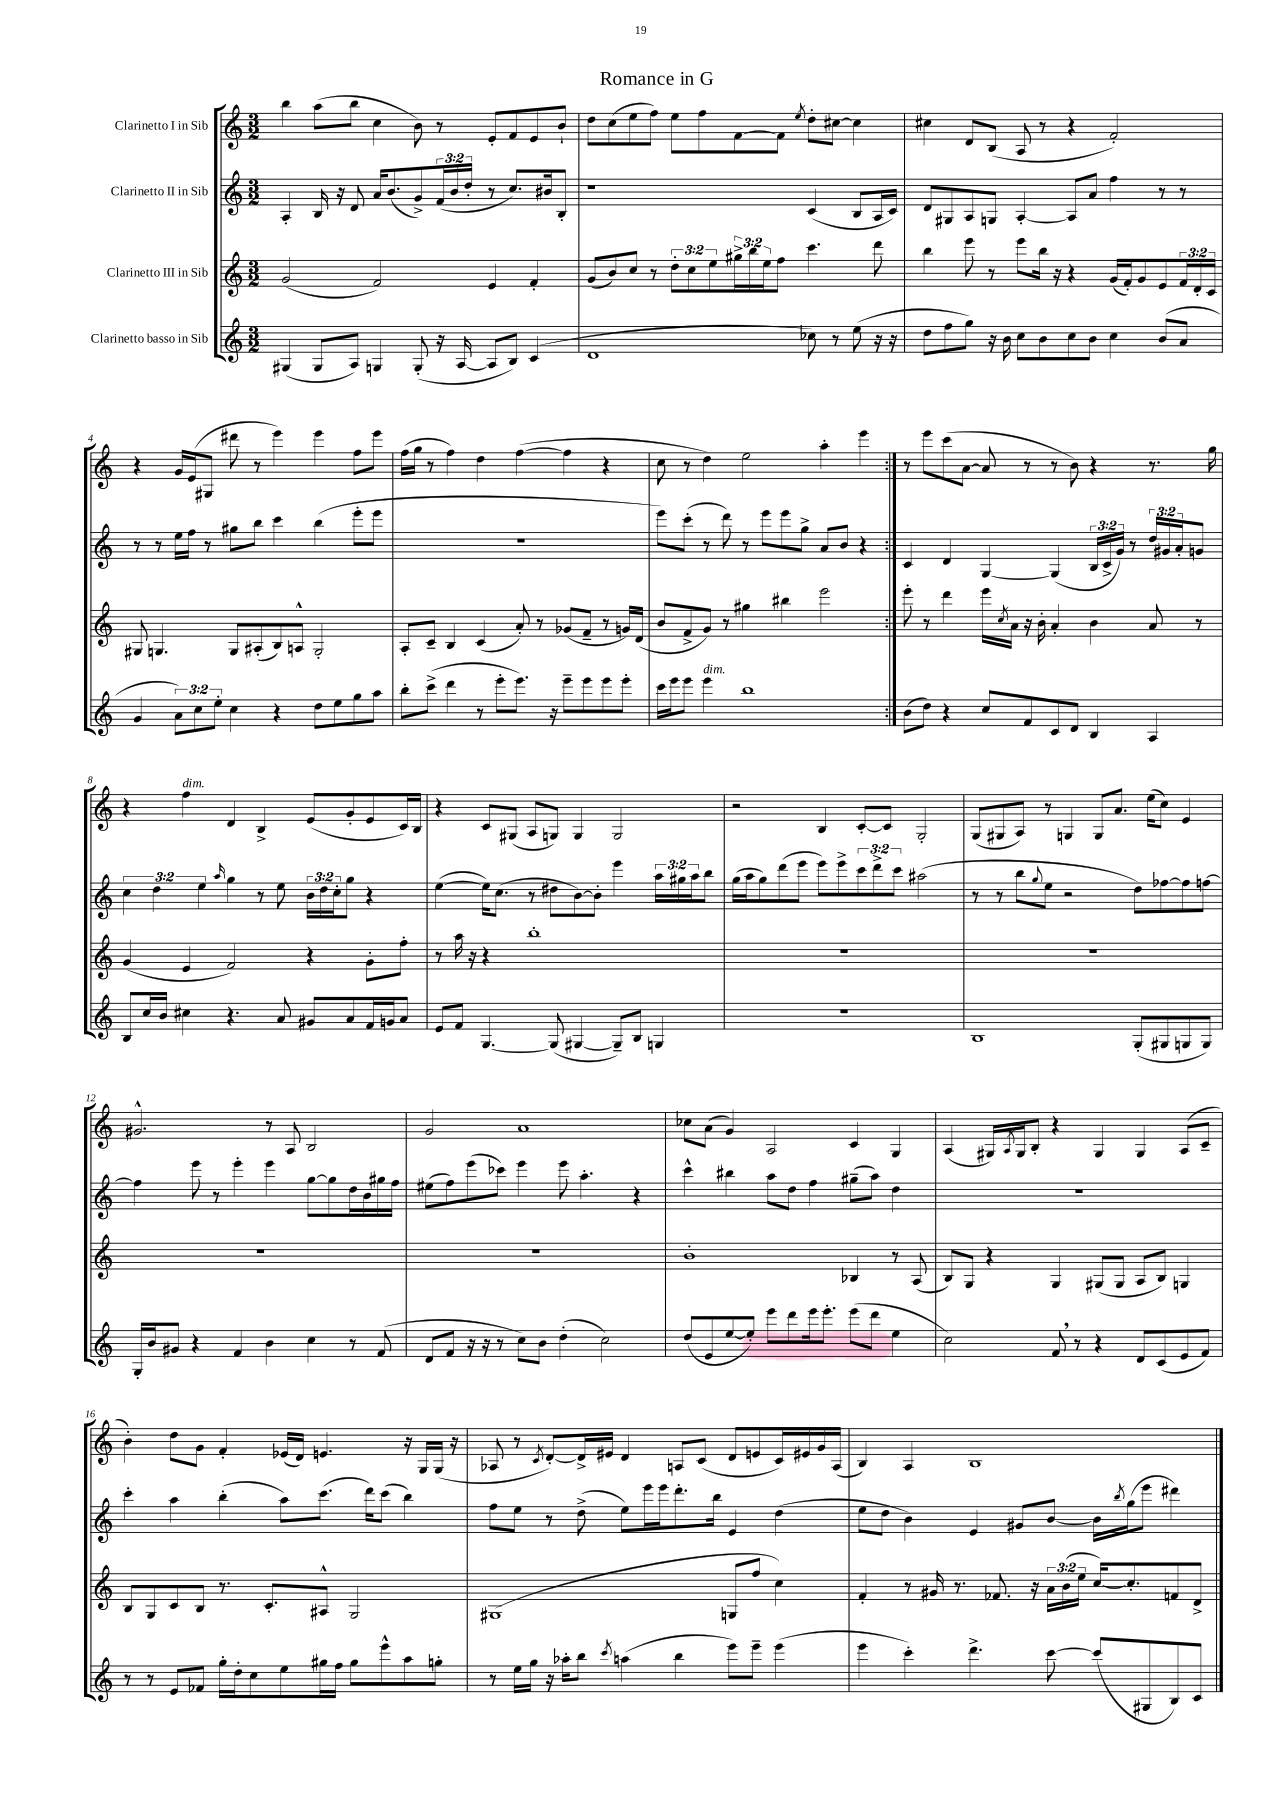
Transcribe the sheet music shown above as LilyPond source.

\header { title = "Romance in G" }
<<
\new StaffGroup <<
\new Staff = "s0" \with { instrumentName = "Clarinetto I in Sib" } {
    \clef treble \key c \major \numericTimeSignature \time 3/2
    \repeat volta 2 { b''4 a''8( b''8 c''4 b'8) r8 e'8-. f'8 e'8 b'8-! |
    d''8 c''8( e''8 f''8) e''8 f''8 f'8~ f'8 \acciaccatura { e''8 } d''8-. cis''8~ cis''4 |
    cis''4 d'8 b8( a8 r8 r4 f'2-.) |
    r4 g'16 e'16( gis8 dis'''8 r8 e'''4) e'''4 f''8 e'''8 |
    f''16( g''16 r8 f''4) d''4 f''4~( f''4 r4 |
    c''8 r8 d''4) e''2 a''4-. e'''4 | }
    r8 e'''8 c'''8( a'8~ a'8 r8 r8 b'8) r4 r8. g''16 |
    r4 f''4^\markup { \italic "dim." } d'4 b4-> e'8( g'8-. e'8 c'16) b16 |
    r4 c'8 gis8( a8 g8) g4 g2 |
    r2 b4 c'8~-. c'8 g2-. |
    g8( gis8 a8) r8 g4 g8 a'8. e''16( c''8) e'4 |
    gis'2.-^ r8 a8 b2 |
    g'2 a'1 |
    ces''8 a'8( g'4) a2 c'4 g4 |
    a4( gis16) \acciaccatura { a8 } gis16 b8-. r4 gis4 gis4 a8( c'8-- |
    b'4-.) d''8 g'8 f'4-. ees'16( d'16) e'4. r16 g16 g16( r16 |
    aes8 r8 \acciaccatura { c'8 } d'8~-.) d'16-> eis'16 d'4 a8 c'8( d'8 e'8 c'16) eis'16 g'16 a16( |
    b4) a4 b1 \bar "|." |
}
\new Staff = "s1" \with { instrumentName = "Clarinetto II in Sib" } {
    \clef treble \key c \major \numericTimeSignature \time 3/2 \override Staff.TupletNumber.text = #tuplet-number::calc-fraction-text
    \repeat volta 2 { a4-. b16 r16 d'8 a'16 b'8.( g'8->) \tuplet 3/2 { f'16( b'16 d''16-. } r8 c''8.) bis'16 b8-. |
    r1 c'4( b8 a16 c'16) |
    d'8 gis8 a8 g8 a4~-. a8 a'8 f''4 r8 r8 |
    r8 r8 e''16 f''16 r8 gis''8 b''8 c'''4 b''4( e'''8-. e'''8 |
    R1. |
    e'''8) c'''8-.( r8 d'''8) r8 e'''8 e'''8 g''8-> a'8 b'8 r4 | }
    c'4 d'4 g4~ g4( \tuplet 3/2 { b16 c'16-> g'16) } r8 \tuplet 3/2 { d''16 gis'16 a'16-. } g'8 |
    \tuplet 3/2 { c''4 d''4 e''4 } \grace { a''16 } g''4 r8 e''8 \tuplet 3/2 { b'16 d''16 c''16-. } g''8 r4 |
    e''4~( e''16) c''8.( r8 dis''8 b'8~) b'8-. e'''4 \tuplet 3/2 { a''16 gis''16 a''16 } b''8 |
    g''16( a''16 g''8) d'''8( e'''8 e'''8) e'''8-> \tuplet 3/2 { c'''8 d'''8-> c'''8 } ais''2( |
    r8 r8 b''8 \appoggiatura { g''8 } e''8 r2 d''8) fes''8~ fes''8 f''8~ |
    f''4 e'''8 r8 e'''4-. e'''4 g''8~ g''8 d''16 b'16 gis''16 f''16 |
    eis''8( f''8) e'''8( ces'''8) e'''4 e'''8 a''4.-. r4 |
    c'''4-^ bis''4 a''8 d''8 f''4 gis''8--( a''8) d''4 |
    R1. |
    c'''4-. a''4 b''4-.( a''8) c'''8.( d'''16) c'''8( b''4) |
    f''8 e''8 r8 d''8->( e''8) e'''16 e'''16 d'''8.-. b''16 e'4 d''4( |
    e''8 d''8 b'4) e'4 gis'8 b'8~ b'16 \acciaccatura { b''8 } g''16( e'''8 dis'''4) \bar "|." |
}
\new Staff = "s2" \with { instrumentName = "Clarinetto III in Sib" } {
    \clef treble \key c \major \numericTimeSignature \time 3/2 \override Staff.TupletNumber.text = #tuplet-number::calc-fraction-text
    \repeat volta 2 { g'2( f'2) e'4 f'4-. |
    g'8( b'8) c''8 r8 \tuplet 3/2 { d''8-. c''8 e''8 } \tuplet 3/2 { gis''16-> b''16 e''16 } f''8 c'''4. d'''8 |
    b''4 e'''8 r8 e'''8 b''16 r16 r4 g'16( f'16-.) g'8 e'8 \tuplet 3/2 { f'16 d'16-. c'16 } |
    gis8 g4. g8 ais8-.( b8) a8-^ g2-. |
    a8-. c'8-- b4 c'4( a'8-.) r8 ges'8( f'8-- r8 g'16) d'16( |
    b'8 f'8-> g'8) r8 gis''4 bis''4 e'''2 | }
    e'''8-. r8 d'''4 e'''16 \acciaccatura { c''8 } a'16 r16 b'16-. a'4-. b'4 a'8 r8 |
    g'4( e'4 f'2) r4 g'8-. f''8-. |
    r8 a''16 r16 r4 b''1-. |
    R1. |
    R1. |
    R1. |
    R1. |
    b'1-. bes4 r8 a8( |
    b8) g8 r4 g4 gis8( gis8 a8 b8) g4 |
    b8 g8 c'8 b8 r8. c'8.-. ais8-^ g2 |
    gis1( g8 f''8 c''4) |
    f'4-. r8 gis'16 r8. fes'8. r16 \tuplet 3/2 { a'16 b'16( e''16 } c''16~) c''8.-. f'8 d'8-> \bar "|." |
}
\new Staff = "s3" \with { instrumentName = "Clarinetto basso in Sib" } {
    \clef treble \key c \major \numericTimeSignature \time 3/2 \override Staff.TupletNumber.text = #tuplet-number::calc-fraction-text
    \repeat volta 2 { gis4( gis8 a8) g4 g8-.( r16 a16~ a8 b8) c'4( |
    d'1 ces''8) r8 e''8( r16 r16 |
    d''8 f''8 g''8) r16 b'16 c''8 b'8 c''8 b'8 c''4 b'8( a'8 |
    g'4 \tuplet 3/2 { a'8) c''8 e''8-. } c''4 r4 d''8 e''8 g''8 a''8 |
    b''8-. c'''8->( d'''4 r8 e'''8-. e'''8.) r16 e'''8-- e'''8 e'''8 e'''8-. |
    c'''16 e'''16 e'''8 e'''4^\markup { \italic "dim." } b''1 | }
    b'8( d''8) r4 c''8 f'8 c'8 d'8 b4 a4 |
    b8 c''16 b'16 cis''4 r4. a'8 gis'8 a'8 f'16 g'16 a'8 |
    e'8 f'8 g4.~ g8( gis4~ gis8--) b8 g4 |
    R1. |
    b1 g8-.( gis8 g8 g8) |
    g16-. b'16 gis'8 r4 f'4 b'4 c''4 r8 f'8( |
    d'8 f'8 r16 r16 r8 c''8) b'8 d''4-.( c''2) |
    d''8( e'8 e''8~ e''8-.) e'''8 d'''8 e'''16 e'''8.-. e'''8( d'''8 e''4 |
    c''2) f'8 \breathe r8 r4 d'8 c'8( e'8 f'8) |
    r8 r8 e'8 fes'8 g''16-. d''16-. c''8 e''8 gis''16 f''16 gis''8 e'''8-^ a''8 g''8-. |
    r8 e''16 g''16 r16 aes''16-. b''8 \acciaccatura { c'''8 } a''4( b''4 e'''8) e'''8-- e'''4( |
    e'''4 c'''4-.) d'''4.-> c'''8~ c'''8( gis8 b8) c'8 \bar "|." |
}
>>
>>
